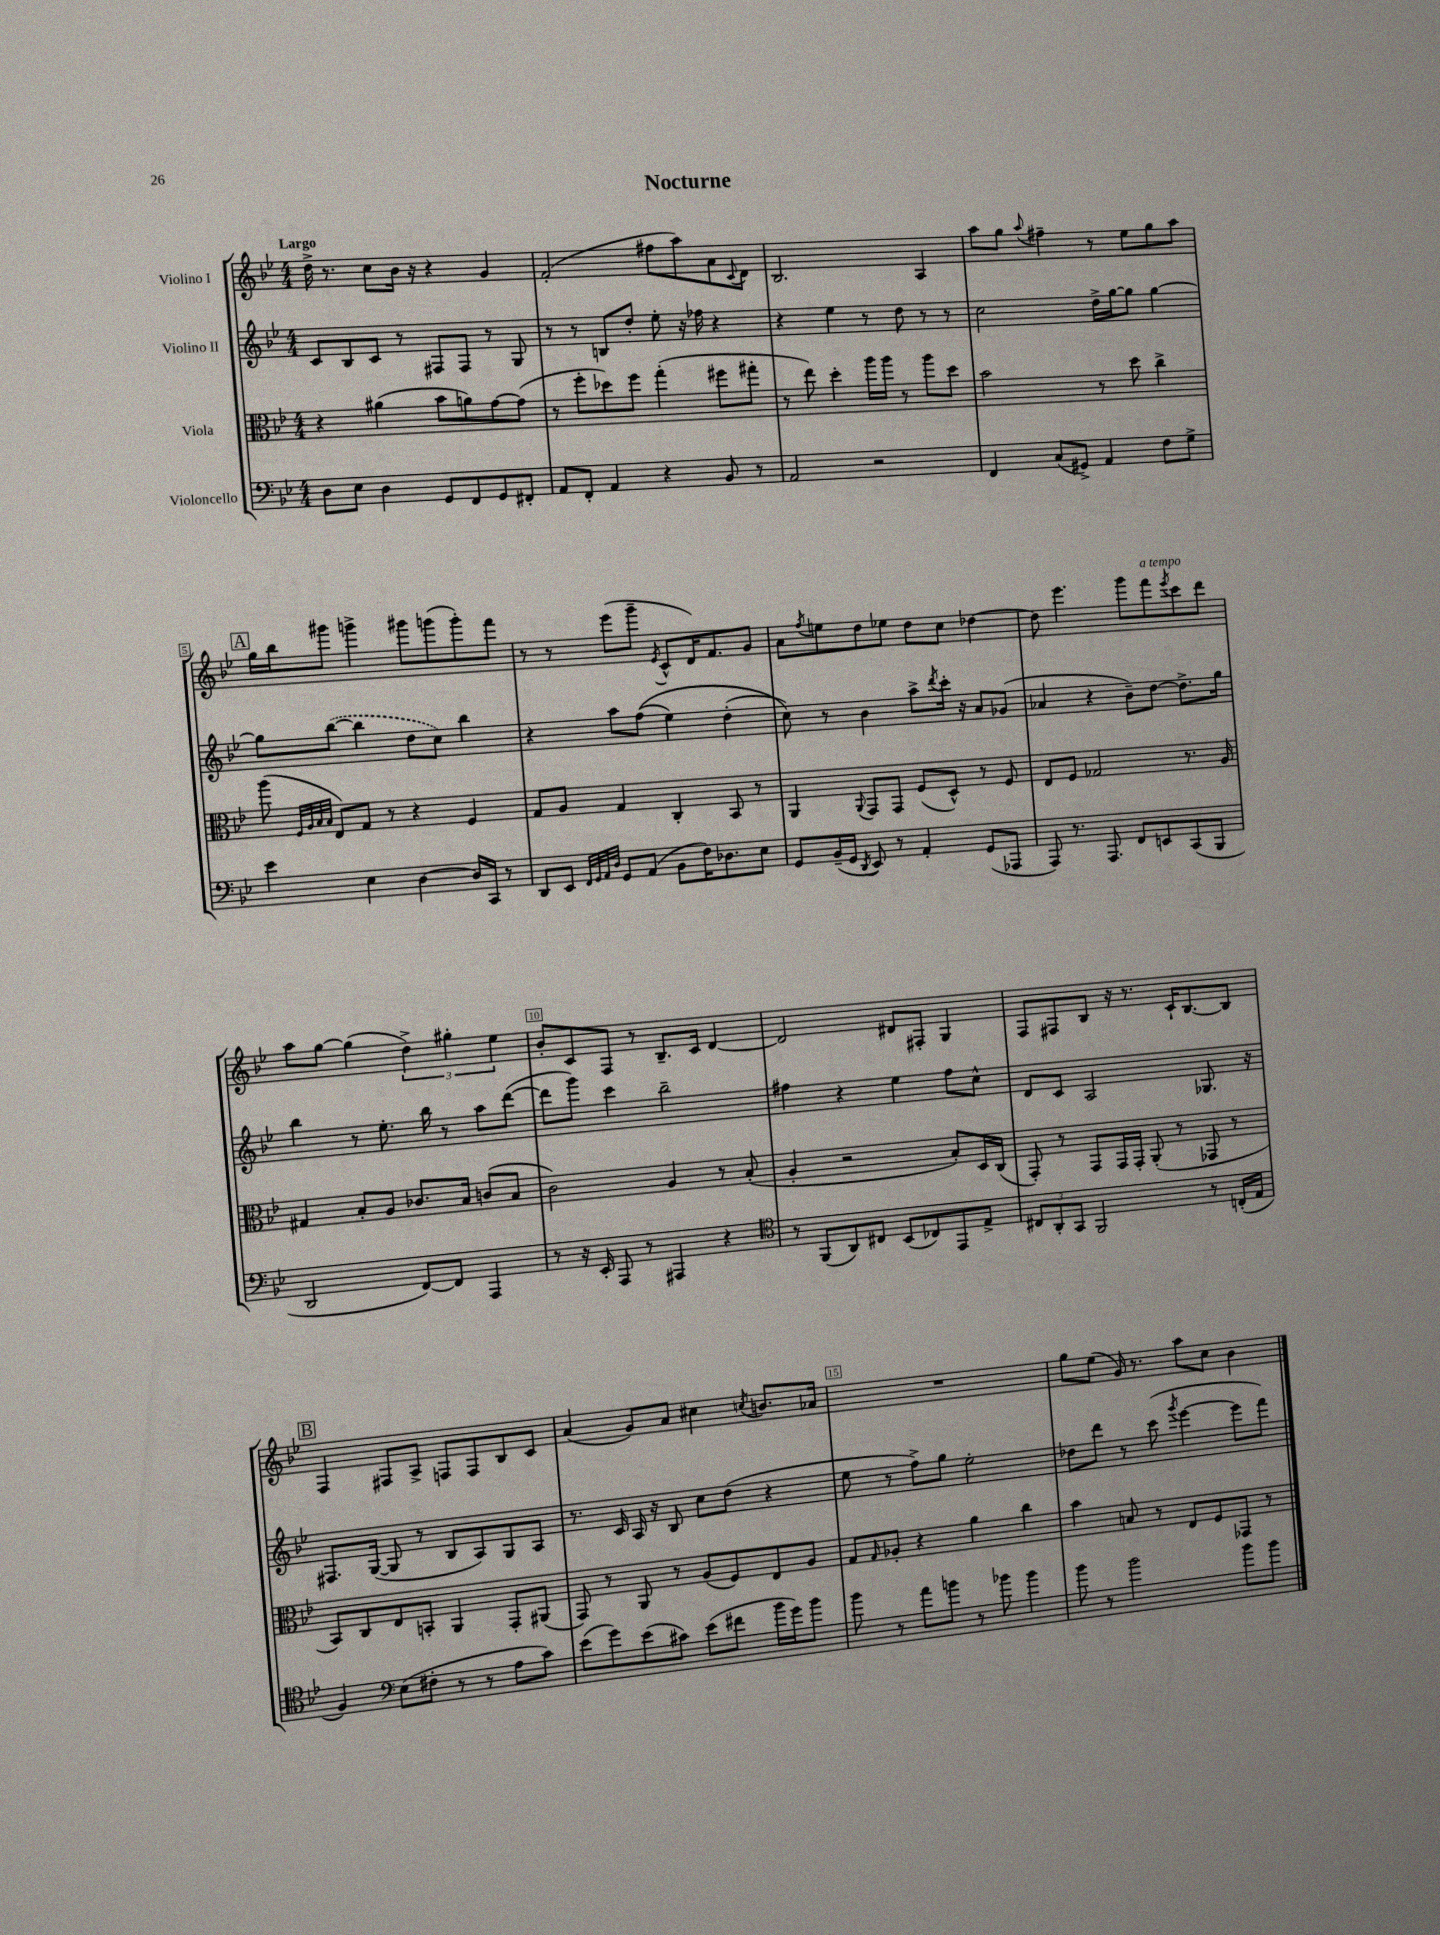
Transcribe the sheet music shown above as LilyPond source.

\header { title = "Nocturne" }
<<
\new StaffGroup <<
\new Staff = "s0" \with { instrumentName = "Violino I" } {
    \clef treble \key bes \major \numericTimeSignature \time 4/4 \tempo "Largo"
    d''16-> r8. c''8 bes'16 r16 r4 g'4 |
    f'2-.( fis''8 a''8) a'8 \appoggiatura { c'8 } d'8 |
    bes2. a4 |
    a''8 g''8 \appoggiatura { a''8 } fis''4-- r8 ees''8 g''8 a''8 |
    \mark \markup { \box "A" } g''16 bes''16 gis'''8 g'''4-> gis'''8 g'''8( g'''8-.) f'''8 |
    r8 r8 ees'''8( g'''8-- \acciaccatura { ees'8 } c'8-^ d'16) f'8. g'8 |
    a'8 \acciaccatura { f''8 } e''8 d''8 ees''8 d''8 c''8 des''4~ |
    des''8 ees'''4. g'''8 f'''8^\markup { \italic "a tempo" } \acciaccatura { ees'''8 } c'''8 d'''8 |
    a''8 g''8~ g''4( \tuplet 3/2 { d''4->) gis''4-. ees''4 } |
    bes'8-. c'8 f8 r8 bes8.-- c'16 d'4~ |
    d'2 dis'8 fis8-. g4 |
    f8 fis8 bes8 r16 r8. c'16-! bes8.~ bes8 |
    \mark \markup { \box "B" } f4 fis8 a8-> f8 f8 bes8 c'8 |
    a'4( g'8) a'8 cis''4 \acciaccatura { c''8 } b'8. aes'16 |
    R1 |
    g''8 ees''8( g'16) r8. a''8 c''8 bes'4 \bar "|." |
}
\new Staff = "s1" \with { instrumentName = "Violino II" } {
    \clef treble \key bes \major \numericTimeSignature \time 4/4
    c'8 bes8 c'8 r8 fis8 fis8 r8 g8 |
    r8 r8 b8 d''8-. ees''8-. r16 fes''16 r4 |
    r4 ees''4 r8 d''8 r8 r8 |
    c''2 d''16-> g''16~ g''8 g''4~ |
    \mark \markup { \box "A" } g''8 \once \slurDashed bes''8~( bes''4 d''8 c''8) bes''4 |
    r4 a''8 f''8(\( ees''4) d''4-.( |
    c''8)\) r8 bes'4 a''8-> \acciaccatura { d'''8 } c'''16-. r16 a'8 ges'8( |
    aes'4 r4 bes'8--) d''8~ d''8.-> g''16 |
    bes''4 r8 ees''8.-. bes''16 r8 a''8 d'''8~( |
    d'''8 g'''8) c'''4 bes''2-- |
    fis''4 r4 ees''4 fis''8 c''8-^ |
    d'8 c'8 a2 ges8. r16 |
    \mark \markup { \box "B" } fis8. g16~( g8 r8 bes8 a8) g8 a8 |
    r8. c'16 a16 r16 bes8 c''8 d''8( r4 |
    ees''8 r8 f''8->) g''8 ees''2-. |
    des''8 d'''8 r8 c'''8( \acciaccatura { g'''8 } ees'''4~ ees'''8 f'''8) \bar "|." |
}
\new Staff = "s2" \with { instrumentName = "Viola" } {
    \clef alto \key bes \major \numericTimeSignature \time 4/4
    r4 ais'4( bes'8 a'8) g'8~ g'8( |
    r8 f''8-. des''8) f''8 g''4-.( fis''8 gis''8-. |
    r8 ees''8) d''4-. a''16 a''16 r8 a''8 d''8 |
    bes'2 r8 d''8 c''4-> |
    \mark \markup { \box "A" } a''8( \grace { f32 a32 bes32 bes32 } ees8) g8 r8 r4 f4 |
    g8 a8 g4 c4-. bes,8 r8 |
    a,4 \appoggiatura { a,8 } g,8 g,8 f8( d8-^) r8 f8 |
    ees8 f8 ges2 r8. a16 |
    gis4 bes8-. a8 ces'8. bes16 c'8( bes8 |
    c'2) a4 r8 bes8-.( |
    a4-. r2 bes8-.) d16 c16( |
    g,8-.) r8 g,8 g,16 g,16-. a,8-.( r8 ges,8 r8 |
    \mark \markup { \box "B" } bes,8) c8 ees8 b,8-. a,4 g,8-. ais,8( |
    g,8) r8 a,8 r8 a8( f8) ees8 a8 |
    g8 \grace { g16 } aes8-. r4 a'4 c''4 |
    bes'4 b8 r8 ees8 f8 ges,8 r8 \bar "|." |
}
\new Staff = "s3" \with { instrumentName = "Violoncello" } {
    \clef bass \key bes \major \numericTimeSignature \time 4/4
    d8 ees8 d4 g,8 f,8 g,8 fis,8-. |
    a,8 f,8-. a,4 r4 bes,8 r8 |
    a,2 r2 |
    f,4 c8( gis,8->) a,4 f8 g8-> |
    \mark \markup { \box "A" } ees'4 ees4 d4~ d16 c,16 r8 |
    d,8 ees,8 \grace { f,32 g,32 a,32 d32 } g,8 a,8( bes,8 f16) des8. ees8 |
    g,8 bes,16--( g,16 \acciaccatura { d,8 } ees,8) r8 a,4-. g,8( aes,,8 |
    a,,8) r8. a,,8. f,8 e,8 c,8( bes,,8 |
    d,2 f,8~) f,8 a,,4 |
    r8 r16 ees,16-. a,,8 r8 ais,,4 r4 |
    \clef tenor r8 f,8( a,8) cis8 bes,8( ces8) ees,8 ees8-> |
    \tuplet 3/2 { cis8 a,8-. g,8 } f,2 r8 c16-.( ees16 |
    \mark \markup { \box "B" } f4) \clef bass ees8( fis8-. r8 r8 a8 c'8) |
    ees'8( g'8) ees'8( cis'8) ees'8( fis'8 bes'16 g'16) bes'8 |
    bes'8 r8 a'8 b'8 r8 bes'8 bes'4 |
    bes'8 r8 bes'2 bes'8 bes'8 \bar "|." |
}
>>
>>
\layout { \context { \Score \override BarNumber.break-visibility = ##(#f #t #t) barNumberVisibility = #(every-nth-bar-number-visible 5) \override BarNumber.stencil = #(make-stencil-boxer 0.1 0.3 ly:text-interface::print) } }
